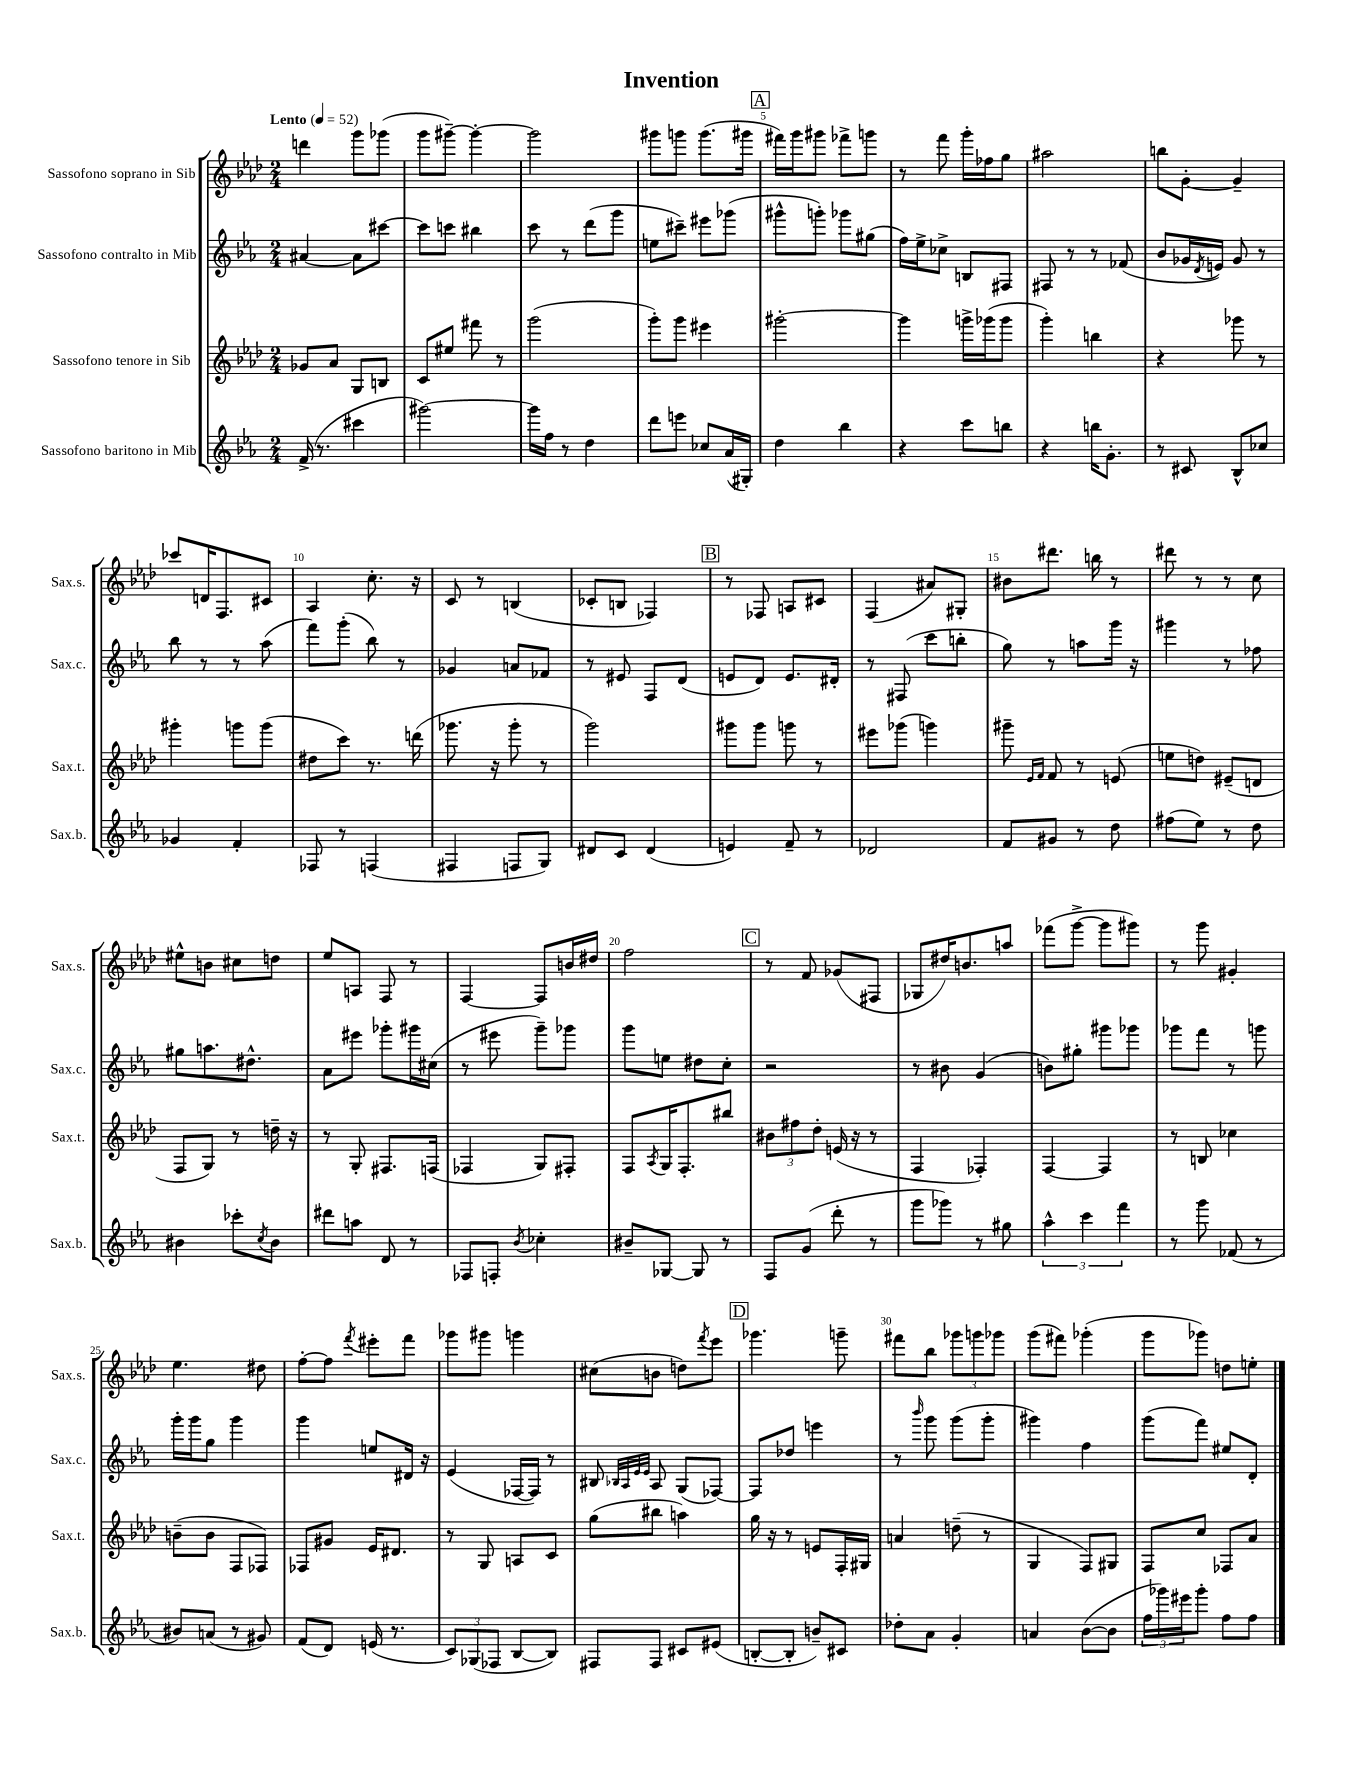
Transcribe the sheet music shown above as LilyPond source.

\header { title = "Invention" }
<<
\new StaffGroup <<
\new Staff = "s0" \with { instrumentName = "Sassofono soprano in Sib" shortInstrumentName = "Sax.s." } {
    \clef treble \key aes \major \numericTimeSignature \time 2/4 \tempo "Lento" 4 = 52
    d'''4 g'''8 ges'''8( |
    g'''8 gis'''8~--) gis'''4~-. |
    gis'''2 |
    gis'''8 g'''8 g'''8.( gis'''16 |
    \mark \markup { \box "A" } fis'''16) g'''16 gis'''8 fes'''8-> g'''8 |
    r8 f'''8 g'''16-. fes''16 g''8 |
    ais''2 |
    b''8 g'8~-. g'4-- |
    ces'''8 d'16 f8. cis'8 |
    aes4 c''8.-. r16 |
    c'8 r8 b4( |
    ces'8-. b8 fes4) |
    \mark \markup { \box "B" } r8 fes8 a8 cis'8 |
    f4( ais'8) gis8-. |
    bis'8 dis'''8. b''16 r8 |
    dis'''8 r8 r8 c''8 |
    eis''8-^ b'8 cis''8 d''8 |
    ees''8 a8 f8 r8 |
    f4~ f8 b'16 dis''16 |
    f''2 |
    \mark \markup { \box "C" } r8 f'8 ges'8( fis8 |
    ges8 dis''16) b'8. a''8 |
    fes'''8( g'''8~-> g'''8 gis'''8) |
    r8 g'''8 gis'4-. |
    ees''4. dis''8 |
    f''8~-. f''8 \acciaccatura { f'''8 } eis'''8-. f'''8 |
    ges'''8 gis'''8 g'''4 |
    cis''8( b'8 d''8) \acciaccatura { f'''8 } ees'''8 |
    \mark \markup { \box "D" } ges'''4. g'''8-- |
    fis'''8 bes''8 \tuplet 3/2 { ges'''8 g'''8 ges'''8 } |
    g'''8( fis'''8) ges'''4-.( |
    g'''8 ges'''8) d''8 e''8-. \bar "|." |
}
\new Staff = "s1" \with { instrumentName = "Sassofono contralto in Mib" shortInstrumentName = "Sax.c." } {
    \clef treble \key ees \major \numericTimeSignature \time 2/4
    ais'4~ ais'8 cis'''8~ |
    cis'''8 c'''8 bis''4 |
    c'''8 r8 d'''8( g'''8 |
    e''8 cis'''8--) eis'''8 ges'''8( |
    \mark \markup { \box "A" } gis'''8-^ g'''8-.) ges'''8 gis''8( |
    f''16) ees''16-> ces''8-> b8 fis8 |
    fis8 r8 r8 fes'8( |
    bes'8 ges'16 \acciaccatura { d'8 } e'16) ges'8 r8 |
    bes''8 r8 r8 aes''8( |
    f'''8) g'''8-.( bes''8) r8 |
    ges'4 a'8 fes'8 |
    r8 eis'8 f8 d'8( |
    \mark \markup { \box "B" } e'8 d'8) e'8. dis'16-. |
    r8 fis8( c'''8 b''8-. |
    g''8) r8 a''8 g'''16 r16 |
    gis'''4 r8 fes''8 |
    gis''8 a''8. dis''8.-^ |
    aes'8 eis'''8 ges'''8-. gis'''16 cis''16( |
    r8 eis'''8 g'''8--) ges'''8 |
    g'''8 e''8 dis''8 c''8-. |
    \mark \markup { \box "C" } r2 |
    r8 bis'8 g'4( |
    b'8) gis''8-. gis'''8 ges'''8 |
    ges'''8 f'''8 r8 g'''8 |
    g'''16-. g'''16 g''8 g'''4 |
    g'''4 e''8 dis'16 r16 |
    ees'4( fes16~ fes16) r8 |
    bis8 \grace { bes32 aes32 ees'32 ees'32 } aes8 g8( fes8~) |
    \mark \markup { \box "D" } fes8 des''8 e'''4 |
    r8 \grace { bes'''16 } g'''8 g'''8( g'''8-. |
    gis'''4) f''4 |
    g'''8( f'''8) eis''8 d'8-. \bar "|." |
}
\new Staff = "s2" \with { instrumentName = "Sassofono tenore in Sib" shortInstrumentName = "Sax.t." } {
    \clef treble \key aes \major \numericTimeSignature \time 2/4
    ges'8 aes'8 g8 b8 |
    c'8 eis''8 fis'''8 r8 |
    g'''2( |
    g'''8-.) g'''8 eis'''4 |
    \mark \markup { \box "A" } gis'''2~-. |
    gis'''4 g'''16-> ges'''16( ges'''8 |
    g'''4-.) b''4 |
    r4 ges'''8 r8 |
    gis'''4-. g'''8 g'''8( |
    dis''8 c'''8) r8. d'''16( |
    ges'''8. r16 ges'''8-. r8 |
    g'''2) |
    \mark \markup { \box "B" } gis'''8 gis'''8 g'''8 r8 |
    eis'''8 ges'''8( g'''4) |
    gis'''8-- \grace { ees'16 f'16 } f'8 r8 e'8( |
    e''8 d''8) eis'8--( d'8 |
    f8 g8) r8 d''16-- r16 |
    r8 g8-. fis8. f16( |
    fes4 g8) fis8-. |
    f8 \acciaccatura { aes8 } g16 f8.-. bis''8 |
    \mark \markup { \box "C" } \tuplet 3/2 { bis'8 fis''8 des''8-. } e'16( r16 r8 |
    f4 fes4-.) |
    f4~ f4 |
    r8 b8 ces''4 |
    b'8--( b'8 f8 fes8) |
    fes8 gis'8 ees'16 dis'8. |
    r8 g8 a8 c'8 |
    g''8( bis''8 a''4) |
    \mark \markup { \box "D" } g''16 r16 r8 e'8 f16-. gis16 |
    a'4 d''8--( r8 |
    g4 f8) gis8 |
    f8 c''8 fes8 aes'8 \bar "|." |
}
\new Staff = "s3" \with { instrumentName = "Sassofono baritono in Mib" shortInstrumentName = "Sax.b." } {
    \clef treble \key ees \major \numericTimeSignature \time 2/4
    f'16->( r8. cis'''4 |
    gis'''2~) |
    gis'''16 f''16 r8 d''4 |
    d'''8 e'''8 ces''8 aes'16( gis16-.) |
    \mark \markup { \box "A" } d''4 bes''4 |
    r4 c'''8 b''8 |
    r4 b''16 g'8.-. |
    r8 cis'8 bes8-^ ces''8 |
    ges'4 f'4-. |
    fes8 r8 f4( |
    fis4 f8 g8) |
    dis'8 c'8 dis'4( |
    \mark \markup { \box "B" } e'4) f'8-- r8 |
    des'2 |
    f'8 gis'8 r8 d''8 |
    fis''8( ees''8) r8 d''8 |
    bis'4 ces'''8-. \acciaccatura { c''8 } bis'8 |
    dis'''8 a''8 d'8 r8 |
    fes8 f8-. \acciaccatura { bes'8 } ces''4-. |
    bis'8-- ges8~ ges8 r8 |
    \mark \markup { \box "C" } f8 g'8( d'''8-. r8 |
    g'''8 ges'''8) r8 gis''8 |
    \tuplet 3/2 { aes''4-^ c'''4 f'''4 } |
    r8 g'''8 fes'8( r8 |
    bis'8) a'8( r8 gis'8) |
    f'8( d'8) e'16( r8. |
    \tuplet 3/2 { c'8) ges8( fes8 } bes8~ bes8) |
    fis8 fis8 cis'8 eis'8( |
    \mark \markup { \box "D" } b8~-. b8-. b'8--) cis'8 |
    des''8-. aes'8 g'4-. |
    a'4 bes'8~( bes'8 |
    \tuplet 3/2 { f''16 ges'''16) eis'''16 } ges'''8-. f''8 f''8 \bar "|." |
}
>>
>>
\layout { \context { \Score \override BarNumber.break-visibility = ##(#f #t #t) barNumberVisibility = #(every-nth-bar-number-visible 5) } }
